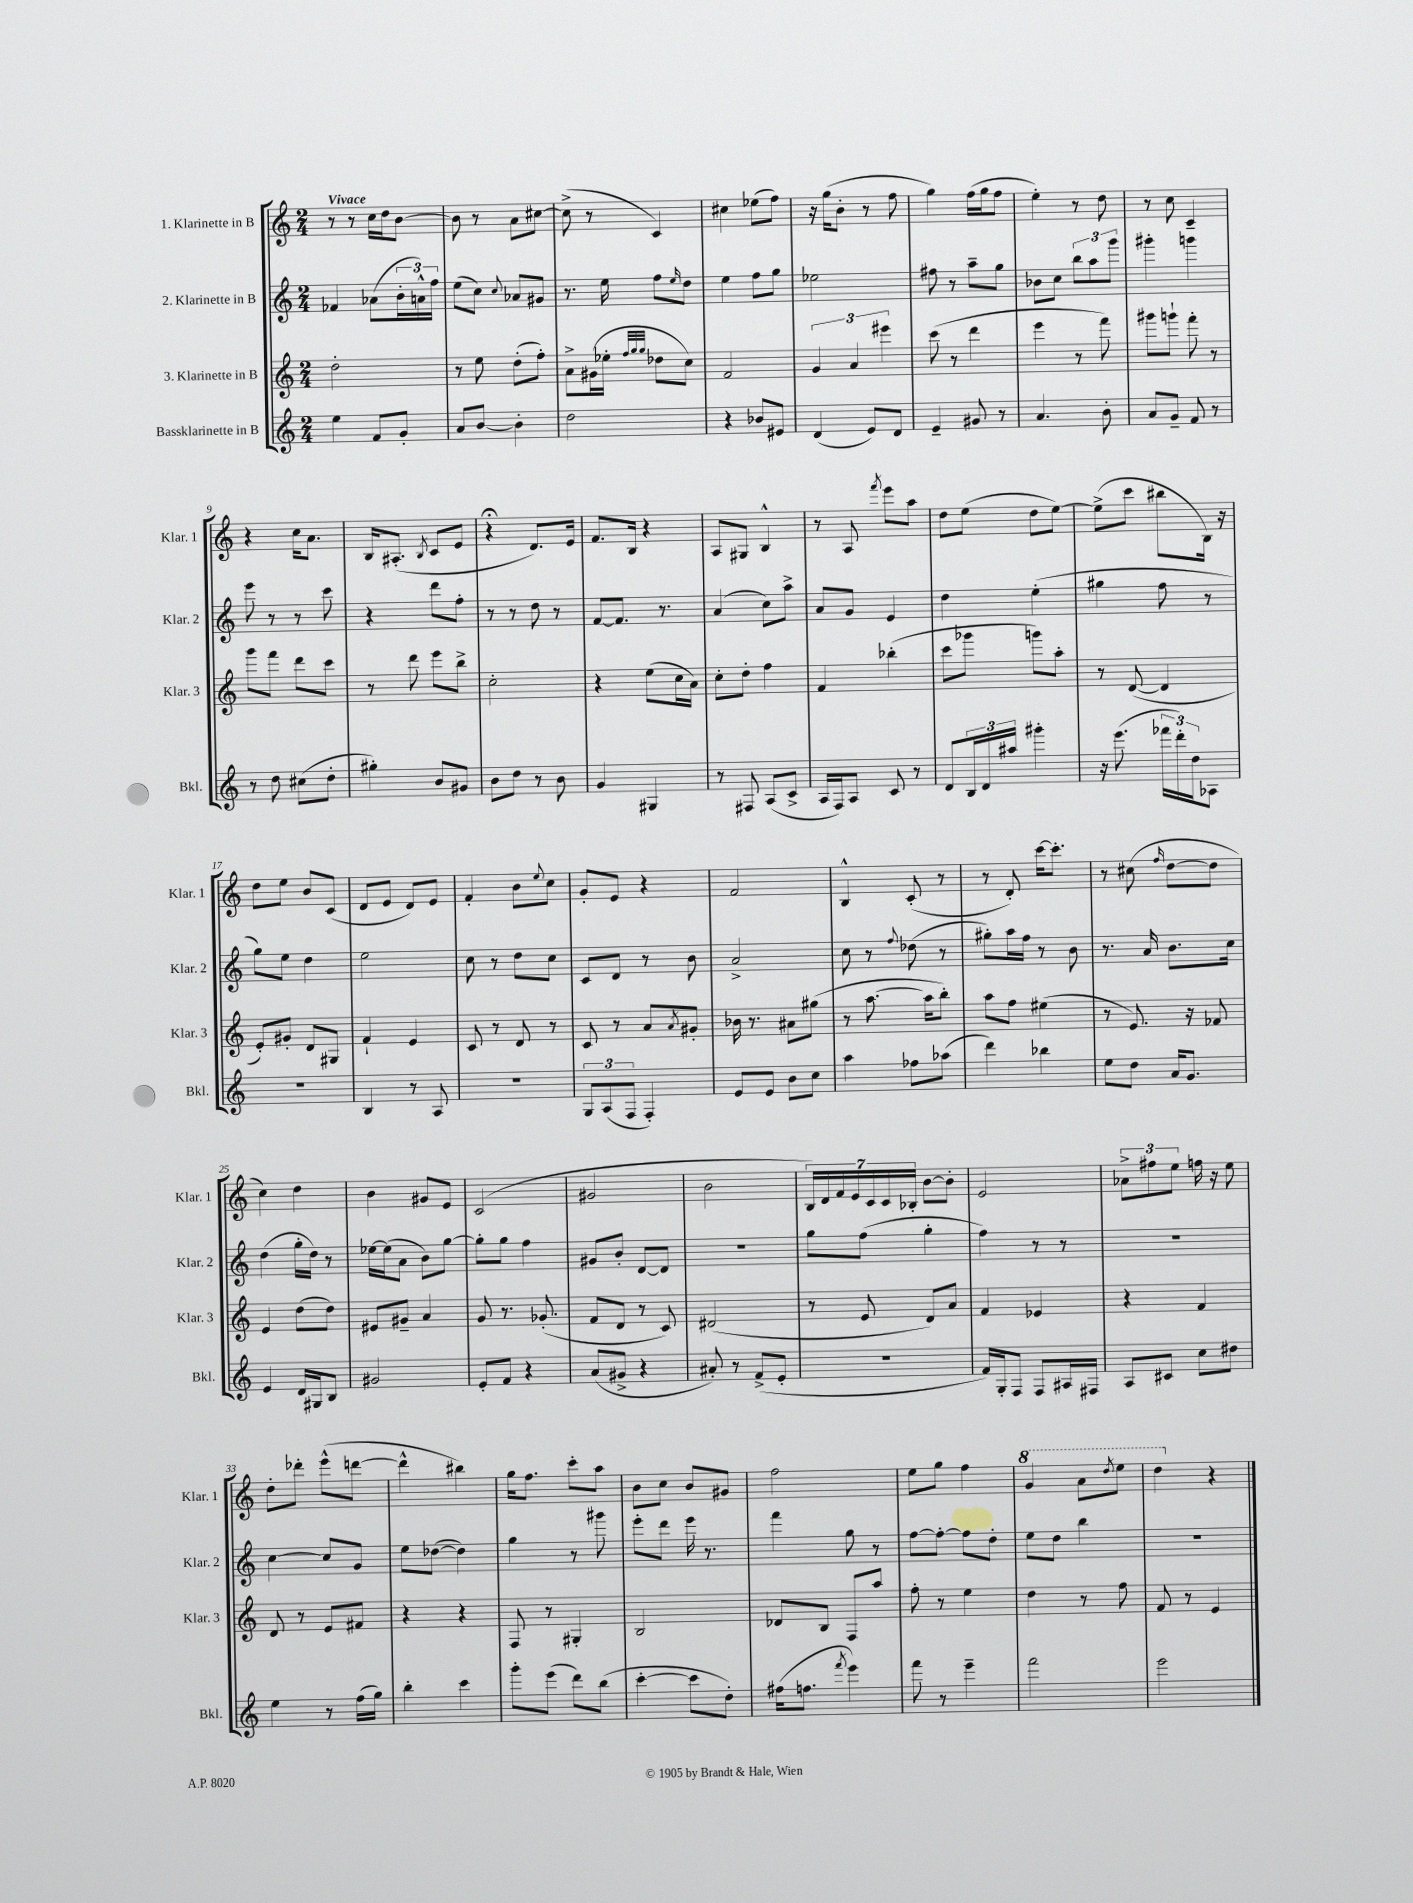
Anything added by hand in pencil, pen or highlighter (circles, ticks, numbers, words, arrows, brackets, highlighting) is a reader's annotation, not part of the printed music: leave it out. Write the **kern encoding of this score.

**kern	**kern	**kern	**kern
*part4	*part3	*part2	*part1
*staff4	*staff3	*staff2	*staff1
*I"Bassklarinette in B	*I"3. Klarinette in B	*I"2. Klarinette in B	*I"1. Klarinette in B
*I'Bkl.	*I'Klar. 3	*I'Klar. 2	*I'Klar. 1
*clefG2	*clefG2	*clefG2	*clefG2
*k[]	*k[]	*k[]	*k[]
*M2/4	*M2/4	*M2/4	*M2/4
=1	=1	=1	=1
!	!	!	!LO:TX:a:B:t=Vivace
4ee\	2dd'\	4f-X/	8r
.	.	.	8r
8f/L	.	(8a-X\L	16cc\LL
.	.	.	16dd\J
8g'/J	.	24b'\L	[8b\J
.	.	24an^^\)	.
.	.	24ff\JJ	.
=2	=2	=2	=2
8a/L	8r	(8ee\L	8b\]
[8b/J	8ee\	8cc\J)	8r
.	.	8qqcc/	.
4b'\]	(8dd'\L	8a-X/L	8a\L
.	8ff'\J)	8g#X/J	[8cc#X\J
=3	=3	=3	=3
2dd\	8a^\L	8.r	(8cc#^\]
.	(16g#X\L	.	8r
.	16ee-X'\JJ	16ee\	.
.	32qqff/LLL	.	.
.	32qqgg/	.	.
.	32qqgg/JJJ	.	.
.	8dd-X\L	8ff\L	4c/)
.	.	16qqee/	.
.	8cc\J)	8dd\J	.
=4	=4	=4	=4
4r	2f/	4ee\	4cc#X\
8b-X/L	.	8ff\L	(8ee-X\L
8e#X/J	.	8gg\J	8ff\J)
=5	=5	=5	=5
(4d/	6g/	2ee-X\	16r
.	.	.	(16gg\KL
.	.	.	8b'\J
.	6a/	.	.
8e/L)	.	.	8r
.	6eee#X\	.	.
8d/J	.	.	8ff\
=6	=6	=6	=6
4e~/	(8ccc\	8ff#X\	4gg\)
.	8r	8r	.
8g#X/	4ddd\	8aa~\L	(16ff\LL
.	.	.	16gg\J
8r	.	8gg\J	8ff\J
=7	=7	=7	=7
4.a/	4eee\	8b-X\L	4ee'\)
.	.	8cc\J	.
.	8r	12bb\L	8r
.	.	12aa\	.
8b'\	8fff\)	.	8dd\
.	.	12ggg\J	.
=8	=8	=8	=8
8a/L	8ggg#X\L	4ggg#X'\	8r
8g~/J	8gggn`\J	.	8cc\
8f/	8fff'\	4gggn\	4c~/
8r	8r	.	.
!!LO:LB:g=z
=9	=9	=9	=9
8r	8ggg\L	8eee\	4r
8dd\	8fff\J	8r	.
(8cc#X\L	8ddd\L	8r	16cc\KL
.	.	.	8.a\J
8dd'\J	8ccc\J	8ccc\	.
=10	=10	=10	=10
4gg#X'\)	8r	4r	16B/KL
.	.	.	(8.A#X'/J
.	8ddd\	.	.
.	.	.	8qB/
8b/L	8eee\L	8ddd\L	8c/L
8g#X/J	8bb^\J	8ff'\J	8e/J
=11	=11	=11	=11
8b\L	2cc'\	8r	4r;<
8dd\J	.	8r	.
8r	.	8dd\	8.d/L)
8b\	.	8r	.
.	.	.	16e/Jk
=12	=12	=12	=12
4g/	4r	[8f/L	8.f/L
.	.	8.f/J]	.
.	.	.	16B/Jk
4G#X/	(8ee\L	.	4r
.	.	8.r	.
.	16cc\L	.	.
.	16a\JJ)	.	.
=13	=13	=13	=13
8r	8cc'\L	(4a/	8A/L
8F#X/	8dd'\J	.	8G#X/J
(8A/L	4ff\	8cc\L)	4B^^/
8c^/J	.	8aa^\J	.
=14	=14	=14	=14
16A/LL	4f/	8a/L	8r
16F/J)	.	.	.
8A/J	.	8g/J	8A/
.	.	.	8qfff/
8c/	(4bb-X'\	4e/	8eee\L
8r	.	.	8aa\J
=15	=15	=15	=15
8d/L	8ccc\L	4dd\	8dd\L
24B/L	8ggg-X\J	.	(8ee\J
24d/	.	.	.
24aa#X/JJ	.	.	.
4ggg#X'\	8gggn\L)	(4ee'\	8dd\L
.	8aa'\J	.	[8ee\J)
=16	=16	=16	=16
16r	8r	4gg#X\	(8ee^\L]
(8.eee\	.	.	.
.	([8d/	.	8ccc\J
24fff-X\LL	4d/]	8ff\	8bb#X\L
24ddd'\)	.	.	.
24dd\J	.	.	.
8A-X\J	.	8r	16B\Jk)
.	.	.	16r
!!LO:LB:g=z
=17	=17	=17	=17
2r	8e'/L)	8gg\L)	8dd\L
.	8g#X'/J	8ee\J	8ee\J
.	8d/L	4dd\	8b/L
.	8G#X/J	.	(8c/J
=18	=18	=18	=18
4B/	4f`/	2ee\	8d/L
.	.	.	8e/J
8r	4e/	.	8d/L)
8A/	.	.	8e/J
=19	=19	=19	=19
2r	8c/	8cc\	4f'/
.	8r	8r	.
.	8d/	8dd\L	8b\L
.	.	.	8qqee/
.	8r	8cc\J	8cc\J
=20	=20	=20	=20
12G/L	8c/	8c/L	8g'/L
(12A/	.	.	.
.	8r	8d/J	8e/J
12F/J	.	.	.
4F'/)	8a/L	8r	4r
.	8qa/	.	.
.	8g#X'/J	8b\	.
=21	=21	=21	=21
8e/L	16b-X\	2a^/	2f/
.	8.r	.	.
8e/J	.	.	.
8b\L	8a#X\L	.	.
8cc\J	(8gg#X\J	.	.
=22	=22	=22	=22
4aa\	8r	8cc\	4B^^/
.	[8.aa\	8r	.
.	.	8qqff/	.
8ff-X\L	.	(8dd-X\	(8c'/
.	16aa\KL]	.	.
(8aa-X\J	8bb'\J)	8r	8r
=23	=23	=23	=23
4ddd\)	8aa\L	8gg#X'\L)	8r
.	8ff\J	16aa\L	8d'/)
.	.	16ff\JJ	.
4bb-X\	(4ee#X\	8r	[16ccc\KL
.	.	.	8.ccc'\J]
.	.	8b\	.
=24	=24	=24	=24
8ee\L	8r	8.r	8r
8dd\J	8.e/)	.	(8cc#X\
.	.	16a/	.
.	.	.	16qqff/
16a/KL	.	8.b\L	[8dd\L
8.g/J	16r	.	.
.	8f-X/	.	8dd\J]
.	.	16cc\Jk	.
!!LO:LB:g=z
=25	=25	=25	=25
4e/	4e/	(4dd\	4cc\)
16d/LL	(8dd\L	16gg'\LL	4dd\
16G#X/J	.	16dd\JJ)	.
8B/J	8dd\J)	8r	.
=26	=26	=26	=26
2g#X/	8e#X/L	[16ee-X\LL	4b\
.	.	(16ee-\J]	.
.	8g#X~/J	8a\J	.
.	4a/	8b\L)	8g#X/L
.	.	[8gg\J	8e/J
=27	=27	=27	=27
8e'/L	8g/	8gg'\L]	(2c/
8f/J	8.r	8gg\J	.
4r	.	4ff\	.
.	(8.g-X'/	.	.
=28	=28	=28	=28
(8a/L	8f/L	8g#X/L	2g#X/
8g#X^/J	8d/J	8b'/J	.
4r	8r	[8d/L	.
.	8c/)	8d/J]	.
=29	=29	=29	=29
8a#X'/)	(2d#X/	2r	2b\
8r	.	.	.
(8f^/L	.	.	.
8e'/J	.	.	.
=30	=30	=30	=30
2r	8r	8gg\L	28B/LL)
.	.	.	28d/
.	.	.	28f/
.	.	.	28e/
.	8e/	(8ff\J	.
.	.	.	28c/
.	.	.	28c/
.	.	.	28B-X'/JJ
.	8d/L)	4gg'\	[8b\L
.	8a/J	.	8b'\J]
=31	=31	=31	=31
16f/LL)	4f/	4ff\)	2e/
16G'/J	.	.	.
8F/J	.	.	.
8F/L	4e-X/	8r	.
16A#X/L	.	8r	.
16F#X/JJ	.	.	.
=32	=32	=32	=32
8A/L	4r	2r	12a-X^\L
.	.	.	12ff#X\
8c#X/J	.	.	.
.	.	.	12ee\J
8cc\L	4f/	.	16ffn\
.	.	.	16r
8dd#X\J	.	.	8ee\
!!LO:LB:g=z
=33	=33	=33	=33
4ee\	8d/	[4cc\	8dd'\L
.	8r	.	8ddd-X'\J
8r	8e/L	8cc/L]	(8eee^^\L
(16ff\LL	8f#X/J	8g/J	[8dddn\J
16gg\JJ)	.	.	.
=34	=34	=34	=34
4bb'\	4r	8ee\L	4ddd^^\]
.	.	([8dd-X\J	.
4ccc\	4r	4dd-\])	4bb#X\)
=35	=35	=35	=35
8ggg'\L	8F/	4gg\	16gg\KL
.	.	.	8.ff\J
(8eee\J	8r	.	.
8ddd\L)	4G#X'/	8r	8ccc'\L
(8bb\J	.	8ggg#X\	8aa\J
=36	=36	=36	=36
[4ccc'\	2B/	8eee'\L	8b\L
.	.	8ddd\J	8cc\J
8ccc\L]	.	16eee\	8b/L
.	.	8.r	.
8dd'\J)	.	.	8g#X/J
=37	=37	=37	=37
(16ff#X\KL	8d-X/L	4fff\	2ff\
8.ffn\J	.	.	.
.	8B/J	.	.
8qfff/	.	.	.
4eee\)	8F/L	8gg\	.
.	8aa/J	8r	.
=38	=38	=38	=38
8fff\	8ff'\	[8ff\L	8ee\L
8r	8r	8ff'\J_	8gg\J
4eee~\	4ee\	8ff\L]	4ff\
.	.	8dd'\J	.
=39	=39	=39	=39
*	*	*	*8va
2fff\	4dd\	8ee\L	4gg/
.	.	8dd\J	.
.	8r	4bb\	8aa\L
.	.	.	8qddd/
.	8ff\	.	8eee\J
=40	=40	=40	=40
2eee\	8f/	2r	4ddd\
.	8r	.	.
*	*	*	*X8va
.	4e/	.	4r
==	==	==	==
*-	*-	*-	*-
